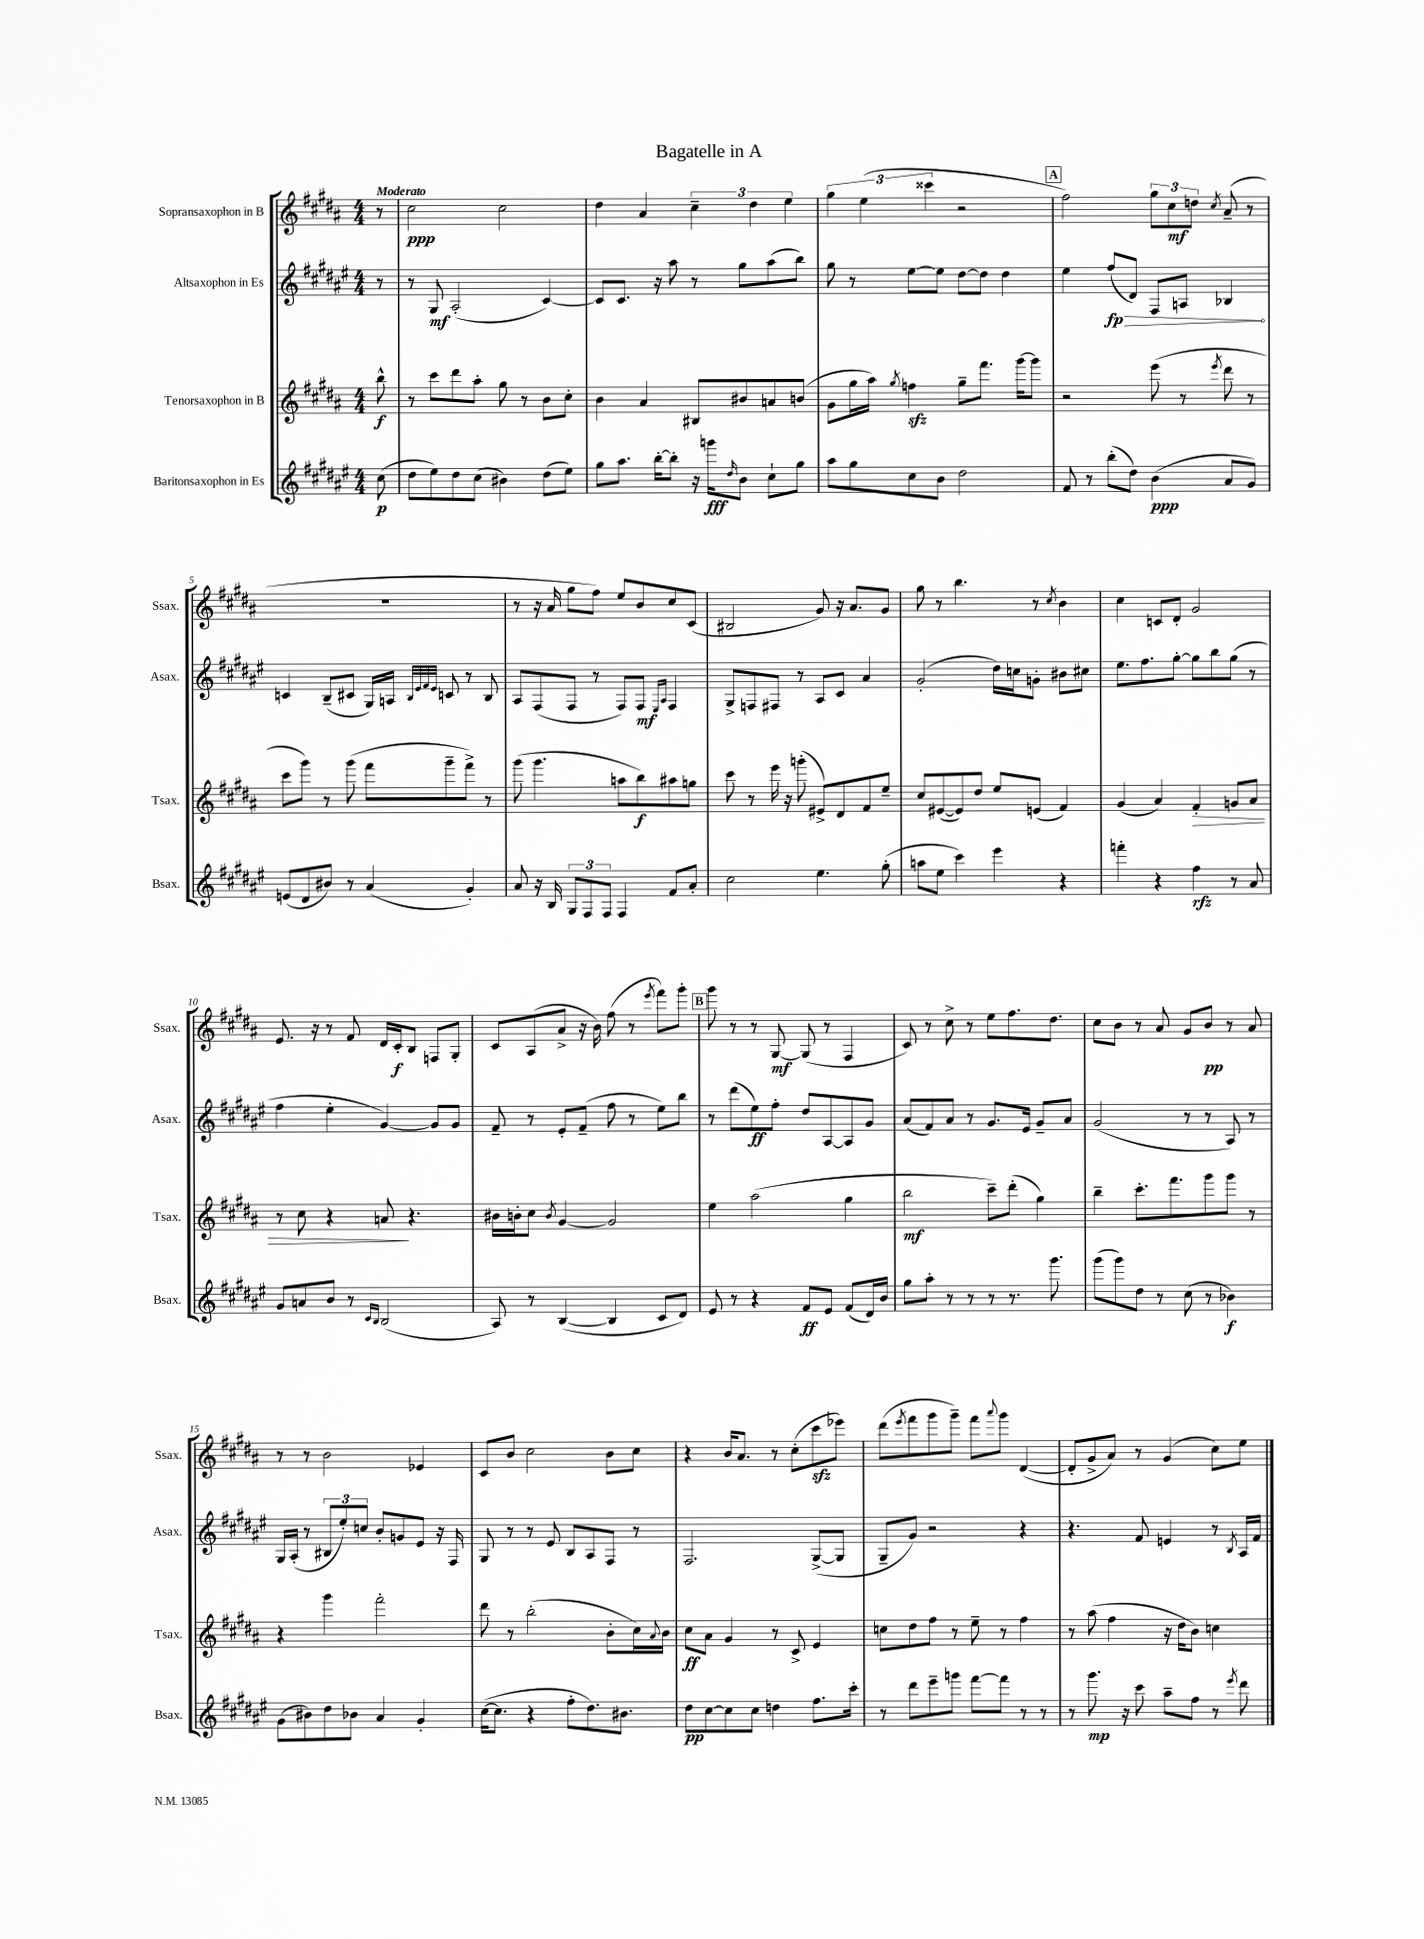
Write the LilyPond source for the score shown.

\header { title = "Bagatelle in A" }
<<
\new StaffGroup <<
\new Staff = "s0" \with { instrumentName = "Sopransaxophon in B" shortInstrumentName = "Ssax." } {
    \clef treble \key b \major \numericTimeSignature \time 4/4 \partial 8 \tempo "Moderato"
    r8 |
    cis''2\ppp cis''2 |
    dis''4 ais'4 \tuplet 3/2 { cis''4-- dis''4 e''4 } |
    \tuplet 3/2 { gis''4 e''4( cisis'''4 } r2 |
    \mark \markup { \box "A" } fis''2) \tuplet 3/2 { gis''8 cis''8\mf d''8 } \acciaccatura { cis''8 } ais'8--( r8 |
    R1 |
    r8 r16 ais'16 gis''8 fis''8) e''8 b'8 cis''8 cis'8( |
    bis2 gis'8) r16 ais'8. gis'8 |
    gis''8 r8 b''4. r8 \acciaccatura { cis''8 } b'4 |
    cis''4 c'8 dis'8-. gis'2 |
    e'8. r16 r8 fis'8 dis'16 cis'16-.\f b8 f8 gis8-. |
    cis'8 ais8( ais'8-> r16 b'16) fis''8( r8 \acciaccatura { e'''8 } fis'''8) gis'''8-. |
    \mark \markup { \box "B" } gis'''8 r8 r8 gis8~\mf gis8( r8 fis4 |
    cis'8) r8 cis''8-> r8 e''8 fis''8. dis''8. |
    cis''8 b'8 r8 ais'8 gis'8 b'8\pp r8 ais'8 |
    r8 r8 b'2 ees'4 |
    cis'8 b'8 cis''2 b'8 cis''8 |
    r4 b'16 ais'8. r8 cis''8-.( cis'''8\sfz ees'''8) |
    dis'''8( \acciaccatura { e'''8 } fis'''8 gis'''8 gis'''8--) fis'''8 \appoggiatura { ais'''8 } gis'''8 dis'4~( |
    dis'8-. gis'8-> ais'8) r8 gis'4( cis''8) e''8 \bar "|." |
}
\new Staff = "s1" \with { instrumentName = "Altsaxophon in Es" shortInstrumentName = "Asax." } {
    \clef treble \key fis \major \numericTimeSignature \time 4/4 \partial 8
    r8 |
    r8 gis8\mf ais2-.( cis'4~) |
    cis'8 cis'8. r16 ais''8 r8 gis''8 ais''8( b''8) |
    gis''8 r8 eis''8~ eis''8 dis''8~ dis''8 dis''4 |
    \mark \markup { \box "A" } eis''4 \once \override Hairpin.circled-tip = ##t fis''8\fp\>( dis'8) fis8 a8 bes4\! |
    c'4 b8--( cis'8 gis16) a16 \grace { b32 eis'32 fis'32 eis'32 } c'8 r8 b8 |
    ais8 fis8( fis8 r8 fis8) fis8\mf \grace { eis16 ais16 } fis4 |
    gis8-> f8 fis8 r8 ais8 cis'8 ais'4 |
    gis'2-.( dis''16) c''16 g'8-. bis'8 cis''8 |
    eis''8. fis''8. gis''8~-. gis''8 b''8 gis''8( r8 |
    fis''4 eis''4-. gis'4~) gis'8 gis'8 |
    fis'8-- r8 eis'8-. fis'8--( fis''8 r8 eis''8) b''8 |
    \mark \markup { \box "B" } r8 dis'''8( eis''8\ff) fis''8-. dis''8 ais8~ ais8 gis'8 |
    ais'8( fis'8) ais'8 r8 gis'8. eis'16 gis'8-- ais'8 |
    gis'2( r8 r8 ais8) r8 |
    gis16 ais16-.( r8 \tuplet 3/2 { bis8 eis''8-.) c''8 } b'8-. g'8 eis'8 r16 fis16 |
    gis8 r8 r8 eis'8 b8 ais8 fis8 r8 |
    fis2. gis8~->( gis8 |
    gis8-- gis'8) r2 r4 |
    r4. fis'8 e'4 r8 \acciaccatura { b8 } ais16 fis'16 \bar "|." |
}
\new Staff = "s2" \with { instrumentName = "Tenorsaxophon in B" shortInstrumentName = "Tsax." } {
    \clef treble \key b \major \numericTimeSignature \time 4/4 \partial 8
    b''8-^\f |
    r8 cis'''8 dis'''8 ais''8-. gis''8 r8 b'8 cis''8-. |
    b'4 ais'4 bis8 bis'8 a'8 b'8( |
    gis'8 gis''16 ais''16) \acciaccatura { gis''8 } f''4\sfz gis''8-- fis'''8. gis'''16~ gis'''8 |
    \mark \markup { \box "A" } r2 e'''8( r8 \acciaccatura { e'''8 } dis'''8 r8 |
    cis'''8 gis'''8) r8 gis'''8( fis'''8 gis'''8-- fis'''8->) r8 |
    gis'''8( gis'''4. a''8 b''8\f) ais''8 g''8 |
    cis'''8 r8 e'''16 r16 g'''8-.( eis'8->) dis'8 fis'8 e''8-- |
    cis''8 eis'8~( eis'8) dis''8 e''8 e'8( fis'4) |
    gis'4( ais'4) fis'4-.\> g'8 ais'8 |
    r8 cis''8 r4 a'8\! r4. |
    bis'16 b'16-. cis''8 \acciaccatura { b'8 } gis'4~ gis'2 |
    \mark \markup { \box "B" } e''4 ais''2( gis''4 |
    b''2\mf cis'''8--) dis'''8-.( gis''4) |
    b''4-- cis'''8.-. fis'''8. gis'''8 gis'''8 r8 |
    r4 gis'''4 fis'''2-. |
    dis'''8 r8 b''2-.( b'8-. cis''16) \appoggiatura { ais'8 } b'16 |
    cis''8\ff ais'8 gis'4 r8 cis'8-> e'4 |
    c''8 dis''8 fis''8 r8 e''8-- r8 fis''4 |
    r8 ais''8( fis''4 r16 dis''16 b'8) c''4 \bar "|." |
}
\new Staff = "s3" \with { instrumentName = "Baritonsaxophon in Es" shortInstrumentName = "Bsax." } {
    \clef treble \key fis \major \numericTimeSignature \time 4/4 \partial 8
    cis''8\p( |
    dis''8 eis''8) dis''8 cis''8( bis'4) dis''8( eis''8) |
    gis''8 ais''8. b''16~-. b''8-. r16 g'''16\fff \grace { dis''16 } b'8 cis''8-! gis''8 |
    ais''8 gis''8 cis''8 b'8 dis''2 |
    \mark \markup { \box "A" } fis'8 r8 b''8-.( dis''8) b'4\ppp( ais'8 gis'8) |
    e'8( dis'8 bis'8) r8 ais'4( gis'4-.) |
    ais'8 r16 b16 \tuplet 3/2 { gis8 fis8 fis8 } fis4 fis'8 ais'8-. |
    cis''2 eis''4. gis''8-.( |
    a''8 eis''8 cis'''4) eis'''4 r4 |
    f'''4-. r4 fis''4\rfz r8 ais'8 |
    gis'8 a'8 b'8 r8 \grace { cis'16 b16 } b2( |
    ais8) r8 b4~( b4 cis'8 dis'8) |
    \mark \markup { \box "B" } eis'8 r8 r4 fis'8\ff eis'8 fis'8( dis'16) b'16 |
    gis''8 ais''8-. r8 r8 r8 r8. gis'''8. |
    gis'''8( gis'''8) dis''8 r8 cis''8( r8 bes'4\f) |
    gis'8( bis'8) dis''8 bes'8 ais'4 gis'4-. |
    cis''16~( cis''8. r4 fis''8-. dis''8.) bis'8. |
    dis''8\pp cis''8~ cis''8 cis''8 d''4 fis''8. cis'''16-. |
    r8 dis'''8 eis'''8-- g'''8 fis'''8~ fis'''8 r8 r8 |
    r8 gis'''8.\mp r16 cis'''8 ais''8-- fis''8 r8 \acciaccatura { eis'''8 } dis'''8 \bar "|." |
}
>>
>>
